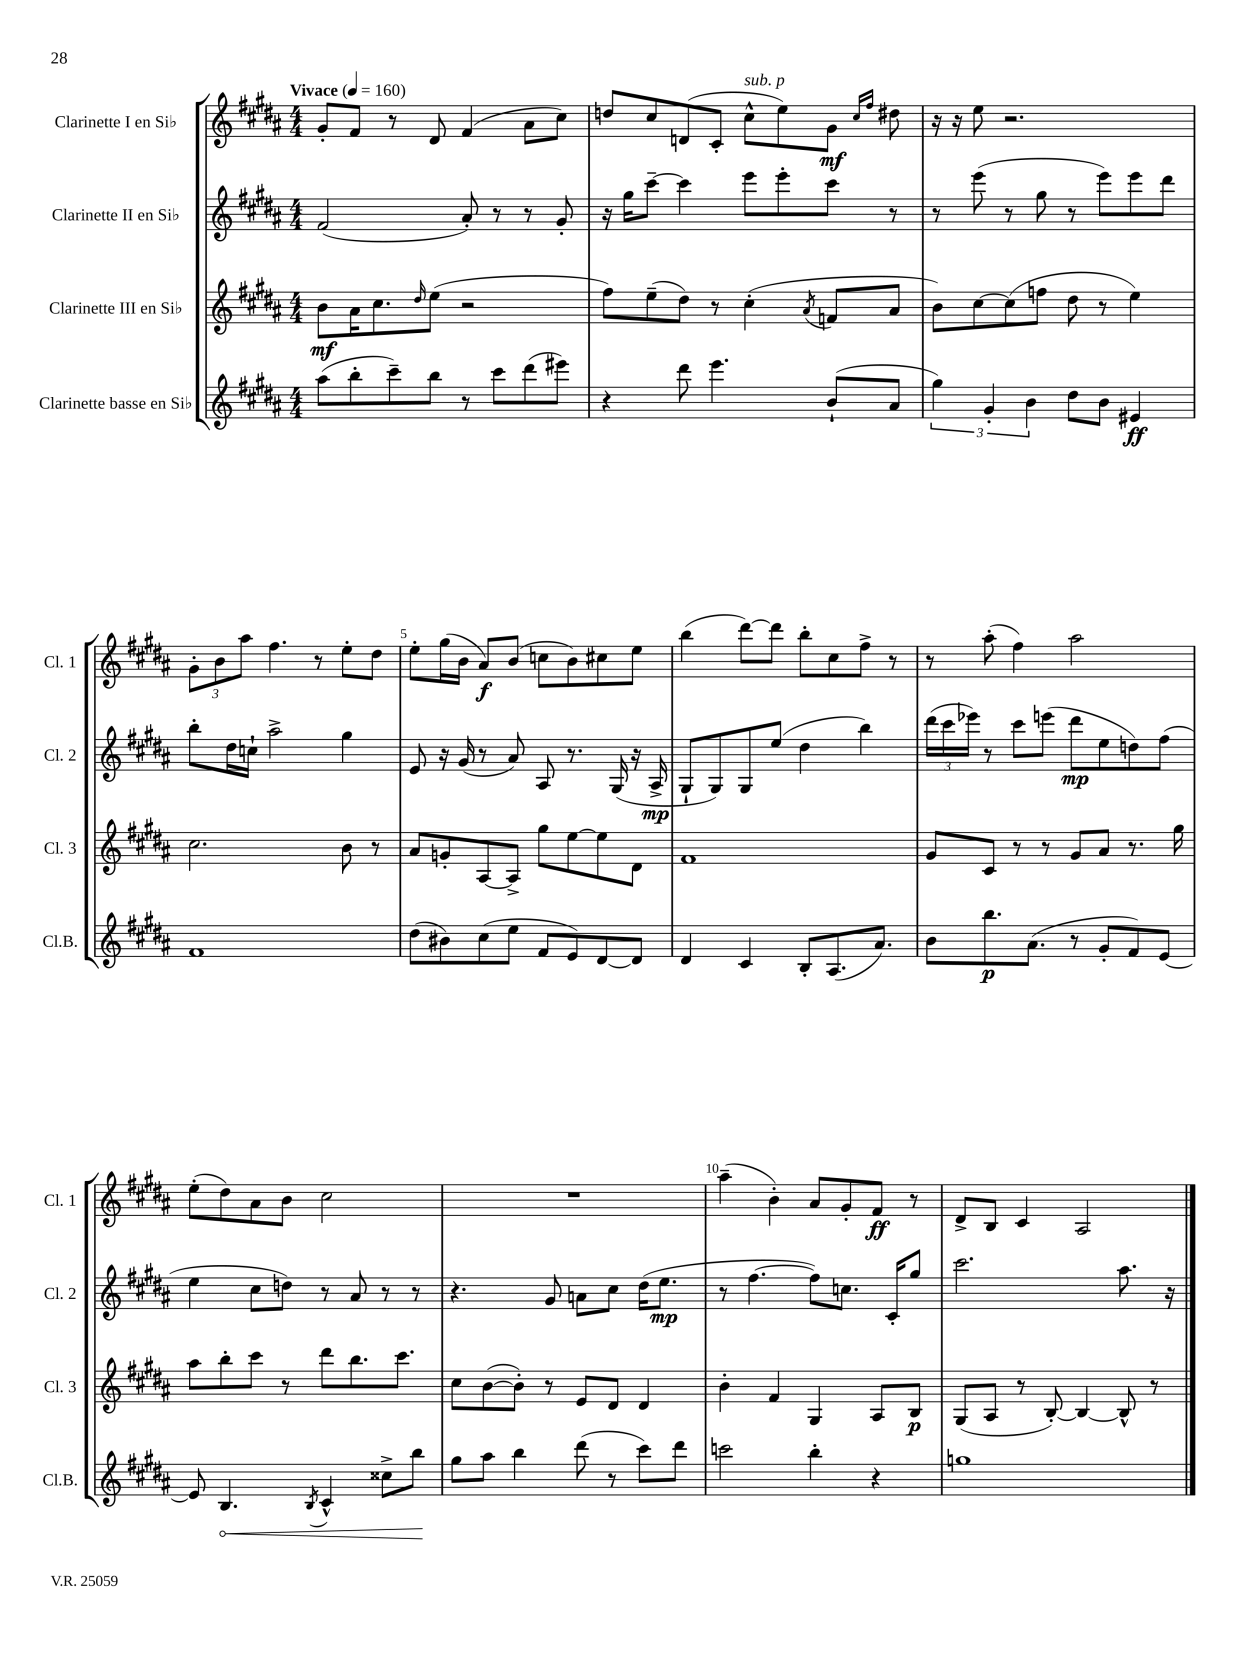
<<
\new StaffGroup <<
\new Staff = "s0" \with { instrumentName = "Clarinette I en Sib" shortInstrumentName = "Cl. 1" } {
    \clef treble \key b \major \numericTimeSignature \time 4/4 \tempo "Vivace" 4 = 160
    gis'8-. fis'8 r8 dis'8 fis'4( ais'8 cis''8) |
    d''8 cis''8 d'8( cis'8-. cis''8-^^\markup { \italic "sub. p" } e''8) gis'8\mf \grace { cis''16 fis''16 } dis''8 |
    r16 r16 e''8 r2. |
    \tuplet 3/2 { gis'8-. b'8 ais''8 } fis''4. r8 e''8-. dis''8 |
    e''8-. gis''16( b'16 ais'8\f) b'8( c''8 b'8) cis''8 e''8 |
    b''4( dis'''8~) dis'''8 b''8-. cis''8 fis''8-> r8 |
    r8 ais''8-.( fis''4) ais''2 |
    e''8-.( dis''8) ais'8 b'8 cis''2 |
    R1 |
    ais''4--( b'4-.) ais'8 gis'8-. fis'8\ff r8 |
    dis'8-> b8 cis'4 ais2 \bar "|." |
}
\new Staff = "s1" \with { instrumentName = "Clarinette II en Sib" shortInstrumentName = "Cl. 2" } {
    \clef treble \key b \major \numericTimeSignature \time 4/4
    fis'2( ais'8-.) r8 r8 gis'8-. |
    r16 gis''16 cis'''8~-- cis'''4 e'''8 e'''8-. cis'''8 r8 |
    r8 e'''8( r8 gis''8 r8 e'''8) e'''8 dis'''8 |
    b''8-. dis''16 c''16-! ais''2-> gis''4 |
    e'8 r16 gis'16( r8 ais'8) ais8 r8. gis16( r16 ais16->\mp |
    gis8-! gis8) gis8 e''8( dis''4 b''4) |
    \tuplet 3/2 { dis'''16( cis'''16 ees'''16) } r8 cis'''8 e'''8( dis'''8\mp e''8 d''8) fis''8( |
    e''4 cis''8 d''8) r8 ais'8 r8 r8 |
    r4. gis'8 a'8 cis''8 dis''16( e''8.\mp |
    r8 fis''4.~ fis''8) c''8. cis'16-. gis''8 |
    cis'''2. ais''8. r16 \bar "|." |
}
\new Staff = "s2" \with { instrumentName = "Clarinette III en Sib" shortInstrumentName = "Cl. 3" } {
    \clef treble \key b \major \numericTimeSignature \time 4/4
    b'8\mf ais'16 cis''8. \grace { dis''16 } e''8( r2 |
    fis''8) e''8--( dis''8) r8 cis''4-.( \acciaccatura { ais'8 } f'8 ais'8 |
    b'8) cis''8~ cis''8( f''8 dis''8 r8 e''4) |
    cis''2. b'8 r8 |
    ais'8 g'8-. ais8~ ais8-> gis''8 e''8~ e''8 dis'8 |
    fis'1 |
    gis'8 cis'8 r8 r8 gis'8 ais'8 r8. gis''16 |
    ais''8 b''8-. cis'''8 r8 dis'''8 b''8. cis'''8. |
    cis''8 b'8~( b'8-.) r8 e'8 dis'8 dis'4 |
    b'4-. fis'4 gis4 ais8 b8\p |
    gis8( ais8 r8 b8~-.) b4~ b8-^ r8 \bar "|." |
}
\new Staff = "s3" \with { instrumentName = "Clarinette basse en Sib" shortInstrumentName = "Cl.B." } {
    \clef treble \key b \major \numericTimeSignature \time 4/4
    ais''8( b''8-. cis'''8--) b''8 r8 cis'''8 dis'''8( eis'''8) |
    r4 dis'''8 e'''4. b'8-!( ais'8 |
    \tuplet 3/2 { gis''4) gis'4-. b'4 } dis''8 b'8 eis'4\ff |
    fis'1 |
    dis''8( bis'8) cis''8( e''8 fis'8 e'8) dis'8~ dis'8 |
    dis'4 cis'4 b8-. ais8.( ais'8.) |
    b'8 b''8.\p ais'8.( r8 gis'8-. fis'8) e'8~ |
    e'8 \once \override Hairpin.circled-tip = ##t b4.\< \acciaccatura { b8 } cis'4-^ cisis''8-> b''8\! |
    gis''8 ais''8 b''4 dis'''8( r8 cis'''8) dis'''8 |
    c'''2 b''4-. r4 |
    g''1 \bar "|." |
}
>>
>>
\layout { \context { \Score \override BarNumber.break-visibility = ##(#f #t #t) barNumberVisibility = #(every-nth-bar-number-visible 5) } }
